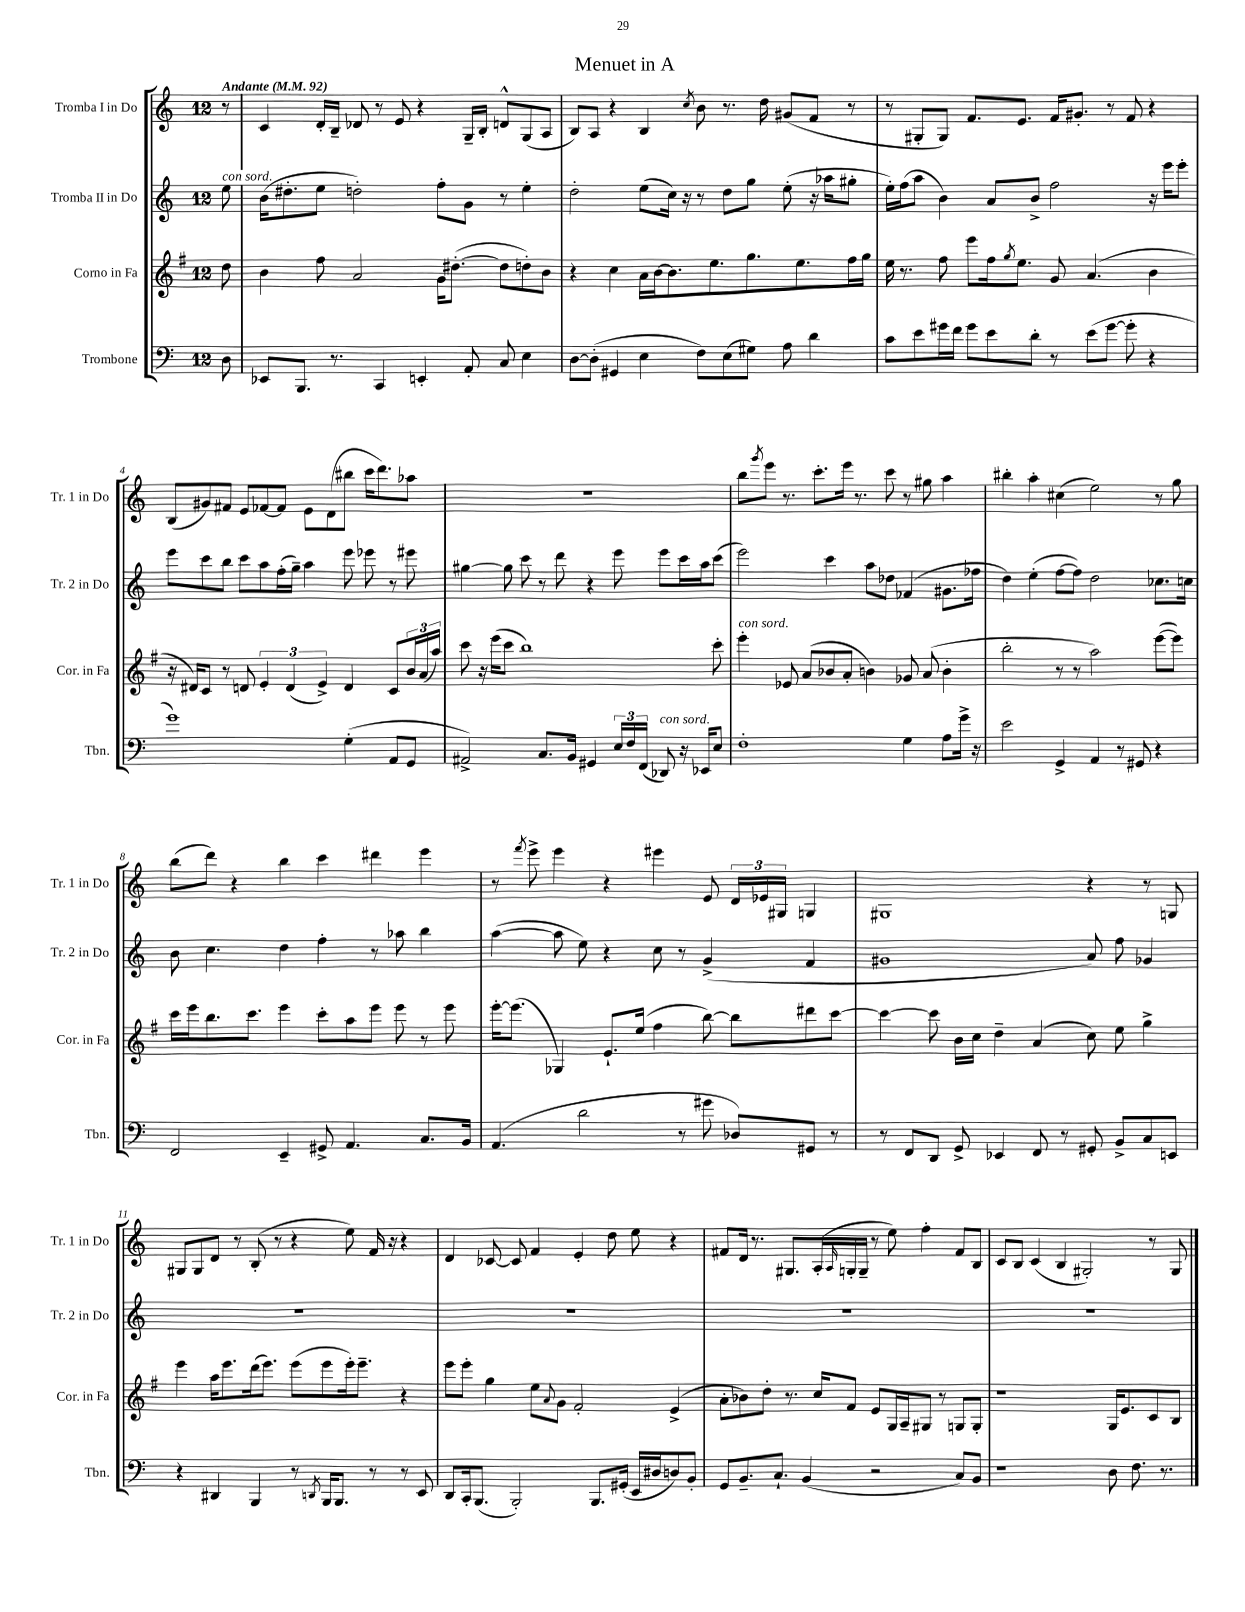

**kern	**kern	**kern	**kern
*staff4	*staff3	*staff2	*staff1
*clefF4	*clefG2	*clefG2	*clefG2
*k[]	*k[f#]	*k[]	*k[]
*M12/8	*M12/8	*M12/8	*M12/8
*MM92	*MM92	*MM92	*MM92
8D	8dd	8ee	8r
=	=	=	=
8EE-	4b	(16b	4c
.	.	8.dd#'	.
8.BBB	.	.	.
.	8ff#	8ee	16d'
8.r	.	.	16B~
.	2a	2dd')	8d-
4CC	.	.	8r
.	.	.	8e
4EE'	.	.	4r
.	16g	8ff'	.
.	([8.dd#'	.	.
8AA'	.	8g	16G~
.	.	.	16B'
8C	8dd#]	8r	8d^^
4E	8dd')	4ee'	(8G
.	8b	.	8A
=	=	=	=
[8D	4r	2dd'	8B)
(8D']	.	.	8A
4GG#	4cc	.	4r
4E	16a	(8ee	4B
.	[16b	.	.
.	8.b]	16cc)	.
.	.	16r	.
.	.	.	8qcc
8F)	.	8r	8b
.	8.ee	.	.
(8E	.	8dd	8.r
8G#)	8.gg	8gg	.
.	.	.	16dd
8A	.	(8ee'	(8g#
.	8.ee	.	.
4d	.	16r	8f
.	.	16aa-	.
.	16ff#	8gg#'	8r
.	16gg	.	.
=	=	=	=
8c	16ee	16ee')	8r
.	8.r	(16ff	.
8e	.	8aa	8G#'
16g#	8ff#	4b)	8G#)
16f	.	.	.
8g#	8eee	.	8.f
8e	16ff#	8a	.
.	8qgg	.	.
.	8.ee	.	8.e
8d'	.	8b^	.
8r	8g	2ff	16f
.	.	.	8.g#'
(8e	(4.a	.	.
[8g#	.	.	8r
8g#']	.	.	8f
4r	4b	16r	4r
.	.	16eee	.
.	.	8eee'	.
=	=	=	=
1g)	16r	8eee	(8B
.	16d#)	.	.
.	8c	8ccc	8g#)
.	8r	8bb	8f#
.	8d	8ccc	8e
.	6e'	8aa	[8f-
.	.	(16ff'	8f-]
.	(6d	.	.
.	.	16gg~)	.
.	.	4aa	8e
.	6e^)	.	.
.	.	.	(8d
(4G'	4d	8eee	8bb#
.	.	8eee-	16ccc
.	.	.	8.ddd)
8AA	8c	8r	.
8GG	24b	8eee#	8aa-
.	(24a	.	.
.	24aa)	.	.
=	=	=	=
2AA#^)	8ccc	[4gg#	1.r
.	16r	.	.
.	(16eee	.	.
.	8ccc	8gg#]	.
.	1bb)	8ccc	.
8.C	.	8r	.
.	.	8ddd	.
16BB	.	.	.
4GG#	.	4r	.
24E	.	8eee	.
24F	.	.	.
(24FF	.	.	.
8DD-)	.	8eee	.
16r	.	16ccc	.
16EE-	.	16aa	.
8E	8ccc'	(8ccc	.
=	=	=	=
1F'	4eee'	2eee)	8bb
.	.	.	8qggg
.	.	.	8eee
.	8e-	.	8.r
.	(8a	.	.
.	.	.	8.ccc'
.	8b-	4ccc	.
.	8a'	.	16eee
.	.	.	8.r
.	4b)	8aa	.
.	.	8dd-	8ccc
4G	8g-	(4f-	8r
.	(8a	.	8gg#
8A	4b'	8.g#	4aa
16g^	.	.	.
16r	.	16ff-	.
=	=	=	=
2e	2bb'	4dd)	4bb#'
.	.	(4ee'	4aa'
4GG^	8r	[8ff	(4cc#
.	8r	8ff])	.
4AA	2aa)	2dd	2ee)
8r	.	.	.
8GG#	.	.	.
4r	([8eee	8.cc-	8r
.	8eee])	.	8gg
.	.	16cc	.
=	=	=	=
2FF	16ccc	8b	(8bb
.	16eee	.	.
.	8.bb	4.cc	8ddd)
.	.	.	4r
.	8.ccc	.	.
4EE~	4eee	4dd	4bb
8GG#^	8ccc'	4ff'	4ccc
4.AA	8aa	.	.
.	8eee	8r	4ddd#
.	8eee	8aa-	.
8.C	8r	4bb	4eee
.	8eee	.	.
16BB	.	.	.
=	=	=	=
(4.AA	[16eee'	([4aa	8r
.	(8.eee]	.	.
.	.	.	8qfff
.	.	.	8eee^
.	4G-)	8aa]	4eee
2d	.	8ee)	.
.	8.e`	4r	4r
.	(16ee	.	.
.	4ff#	8cc	4eee#
8r	.	8r	.
8g#	[8bb)	(4g^	8e
8D-)	8bb]	.	24d
.	.	.	24e-
.	.	.	24G#
8GG#	8ddd#	4f	4G
8r	[8ccc	.	.
=	=	=	=
8r	4ccc_	1g#	1G#
8FF	.	.	.
8DD	8ccc]	.	.
8GG^	16b	.	.
.	16cc	.	.
4EE-	4dd~	.	.
8FF	(4a	.	.
8r	.	.	.
8GG#'	8cc)	8a)	4r
8BB^	8ee	8ff	.
8C	4gg^	4g-	8r
8EE	.	.	8G
=	=	=	=
4r	4eee	1.r	8G#
.	.	.	8G#
4DD#	16aa	.	8d
.	8.eee	.	.
.	.	.	8r
4BBB	(16ddd	.	(8B'
.	8.eee)	.	.
.	.	.	8r
8r	(8eee	.	4r
8qDD	.	.	.
16BBB	8eee	.	.
8.BBB	.	.	.
.	16eee')	.	8ee)
.	8.eee~	.	.
8r	.	.	16f
.	.	.	16r
8r	4r	.	4r
8EE	.	.	.
=	=	=	=
8DD	8eee	1.r	4d
16CC'	8eee'	.	.
(8.BBB	.	.	.
.	4gg	.	[8c-
2BBB')	.	.	8c-]
.	8ee	.	4f
.	8qqa	.	.
.	8g	.	.
.	2f#'	.	4e'
8.BBB	.	.	.
.	.	.	8dd
(16GG#'	.	.	.
16EE	.	.	8ee
16D#	.	.	.
8D)	(4e^	.	4r
8BB'	.	.	.
=	=	=	=
8GG	8a'	1.r	8f#
8.BB~	8b-)	.	16d
.	.	.	8.r
.	8dd'	.	.
8.C`	.	.	.
.	8.r	.	8.G#
(4BB	.	.	.
.	16cc	.	(16A'
.	.	.	16qqA
.	8f#	.	16G'
.	.	.	16G~
2r	8e	.	8r
.	16G	.	8ee)
.	16A~	.	.
.	8G#	.	4ff'
.	8r	.	.
8C)	8G	.	8f#
8BB	8G'	.	8B
=	=	=	=
1r	1r	1.r	8c
.	.	.	8B
.	.	.	(4c
.	.	.	4B
.	.	.	2G#')
8D	16G	.	.
.	8.e	.	.
8.F	.	.	.
.	8c	.	8r
8.r	.	.	.
.	8B	.	8G#
==	==	==	==
*-	*-	*-	*-
